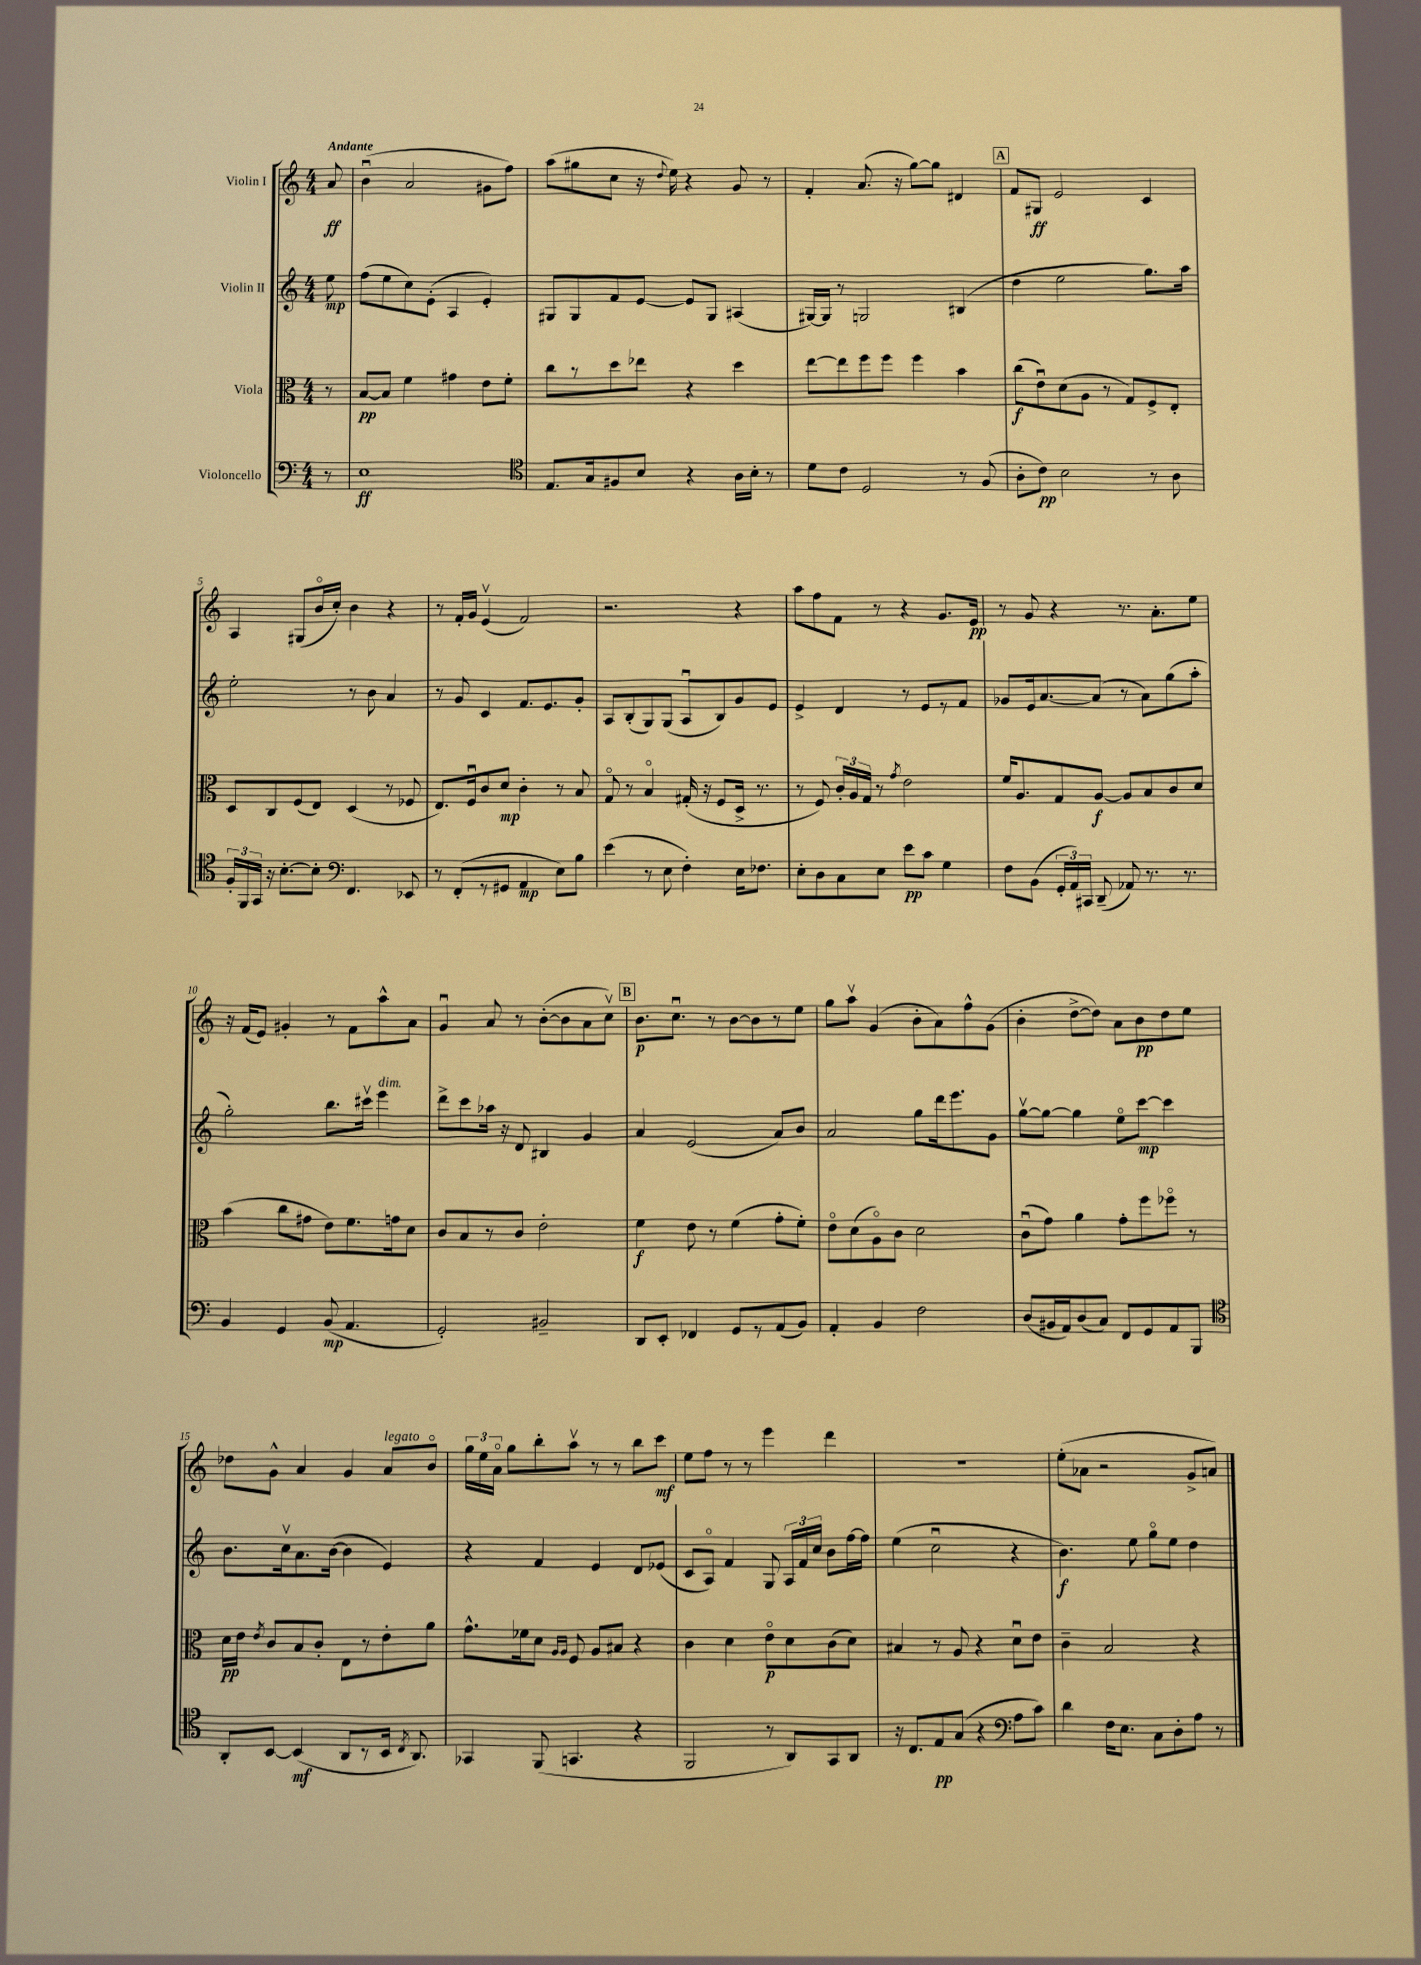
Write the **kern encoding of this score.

**kern	**kern	**kern	**kern
*staff4	*staff3	*staff2	*staff1
*clefF4	*clefC3	*clefG2	*clefG2
*k[]	*k[]	*k[]	*k[]
*M4/4	*M4/4	*M4/4	*M4/4
8r	8r	8ee\	8a/
=	=	=	=
1E	[8B/L	(8ff\L	(4bu\
.	8B/]J	8ee\	.
.	4f\	8cc\)	2a/
.	.	(8e'\J	.
.	4g#\	4A/	.
.	8e\L	4e'/)	8g#\L
.	8f'\J	.	8ff\J)
=	=	=	=
*clefC4	*	*	*
8.E/L	8cc\L	8G#/L	(8aa\L
.	8r	8G#/	8gg#\
16G/k	.	.	.
8F#/	8dd\	8f/	8cc\J
8B/J	8ee-\J	[8e/J	16r
.	.	.	8qqdd/
.	.	.	16ee\)
4r	4r	8e/]L	4r
.	.	8G#/J	.
16A\LL	4dd\	(4A#/	8g/
16B'\JJ	.	.	.
8r	.	.	8r
=	=	=	=
8d\L	[8ee\L	[16G#/LL)	4f'/
.	.	16G#/]JJ	.
8c\J	8ee\]	8r	.
2D/	8ff\	2G/	(8.a/
.	8ff\J	.	.
.	.	.	16r
.	4ff\	.	[8gg\L)
.	.	.	8gg\]J
8r	4b\	(4B#/	4d#/
(8F/	.	.	.
=	=	=	=
8A'\L	(8cc\L	4dd\	8f/L
8c\J)	8eu\)	.	8G#/J
2B\	(8d\	2ee\	2e/
.	8A\J	.	.
.	8r	.	.
.	8G/L)	.	.
8r	8F^/	8.gg\L)	4c/
8A\	8E'/J	.	.
.	.	16aa\Jk	.
=	=	=	=
24F'/LL	8D/L	2ee'\	4A/
24FF/	.	.	.
24GG/JJ	.	.	.
16r	8C/	.	.
[8.B'\L	.	.	.
.	(8F/	.	(8G#/L
8B'\]J	8E/J)	.	16bo/L
.	.	.	16cc'/JJ)
*clefF4	*	*	*
4.FF/	(4D/	8r	4b\
.	.	8b\	.
.	8r	4a/	4r
8EE-/	8F-/	.	.
=	=	=	=
8r	8.E/L)	8r	8r
(8FF'/L	.	8g/	16f'/LL
.	16Fu/k	.	16g/JJ
8r	8c/	4c/	(4ev/
8GG#/J	8d/J	.	.
4AA/	4c'\	8.f/L	2f/)
.	.	8.e/	.
8E\L)	8r	.	.
8B\J	8B/	8g'/J	.
=	=	=	=
(4e\	8Go/	8A/L	2.r
.	8r	(8B'/	.
8r	4Bo/	8G/)	.
8E\	.	(8G/J	.
4F'\)	(16G#'/	8Au/L	.
.	16r	.	.
.	8F/L	8B/)	.
16E\LK	16D^/Jk	8g/	4r
8.F-\J	8.r	.	.
.	.	8e/J	.
=	=	=	=
8E'\L	8r	4e^/	8aa\L
8D\	8F/)	.	8ff\
8C\	24c'/LL	4d/	8f\J
.	24A/	.	.
.	24G/JJ	.	.
8E\J	8r	.	8r
.	8qg/	.	.
8e\L	2e\	8r	4r
8c\J	.	8e/L	.
4G\	.	8r	8.g/L
.	.	8f/J	.
.	.	.	16e/Jk
=	=	=	=
8F\L	16f/LK	8g-/L	8r
.	8.A/	.	.
(8BB\J	.	16e/k	8g/
.	.	[8.a/	.
24GG'/LL	8G/	.	4r
24AA/)	.	.	.
24CC#/JJ	.	.	.
(8DD~/	[8A/J	(8a/]J	.
8AA-/)	8A/]L	8r	8.r
8.r	8B/	8a\L)	.
.	.	.	8.a'\L
.	8c/	(8gg\	.
8.r	.	.	.
.	8d/J	8aa'\J	8ee\J
=	=	=	=
4BB/	(4b\	2gg'\)	16r
.	.	.	(16f/LK
.	.	.	8e/J)
4GG/	8cc\L	.	4g#'/
.	8g#\J	.	.
(8BB/	8e\L)	8.bb\L	8r
4.AA/	8.f\	.	8f\L
.	.	16ccc#v\Jk	.
.	.	4eee\	8aa^^\
.	16g\k	.	.
.	8d\J	.	8a\J
=	=	=	=
2GG'/)	8c/L	8ddd^\L	4gu/
.	8B/	8ccc\	.
.	8r	16aa-\Jk	8a/
.	.	16r	.
.	8c/J	8d/	8r
2BB#~/	2e'\	4B#/	([8b'\L
.	.	.	8b\]
.	.	4g/	8a\
.	.	.	8ccv\J)
=	=	=	=
8DD/L	4f\	4a/	8.b\L
8EE'/J	.	.	.
.	.	.	8.ccu\J
4FF-/	8e\	(2e/	.
.	8r	.	8r
8GG/L	(4f\	.	[8b\L
8r	.	.	8b\]
(8AA/	8g'\L	8a/L)	8r
8BB/J)	8f'\J)	8b/J	8ee\J
=	=	=	=
4AA'/	8eo\L	2a/	8gg\L
.	(8d\	.	8aav\J
4BB/	8Ao\)	.	(4g/
.	8c\J	.	.
2F\	2d\	8gg\L	8b'\L
.	.	16ddd\k	8a\)
.	.	8.eee\	.
.	.	.	8ff^^\
.	.	8g\J	(8g\J
=	=	=	=
(8D/L	(8cu\L	[8ggv\L	4b'\
16BB#/L	8g\J)	8gg\_J	.
16AA/J)	.	.	.
(8D/	4a\	4gg\]	[8dd^\L
8C/J)	.	.	8dd\]J)
8FF/L	8g'\L	8eeo\L	8a\L
8GG/	8ff\	[8ccc\J	8b\
8AA/	8ff-o\J	4ccc\]	8dd\
8BBB/J	8r	.	8ee\J
=	=	=	=
*clefC4	*	*	*
8AA'/L	16d\LL	8.b\L	8dd-\L
.	16e\JJ	.	.
.	8qe/	.	.
[8BB/J	8c/L	.	8g^^\J
.	.	16ccv\k	.
(4BB/]	8B/	8.a\	4a/
.	8c'/J	.	.
.	.	([16b\Jk	.
8AA/L	8E\L	4b\]	4g/
8r	8r	.	.
16BB/Jk	8e'\	4e/)	8a/L
8qC/	.	.	.
8.AA/)	.	.	.
.	8a\J	.	8bo/J
=	=	=	=
4GG-/	8.g^^\L	4r	24gg\LL
.	.	.	24ee\
.	.	.	24ao\JJ
.	.	.	8gg\L
.	16f-\k	.	.
(8FF/	8d\J	4f/	8bb'\
.	16qqA/LL	.	.
.	16qqA/JJ	.	.
4.GG/	8F/	.	8aav\J
.	8A/L	4e/	8r
.	8B#/J	.	8r
4r	4r	8d/L	8bb\L
.	.	(8e-/J	8ccc\J
=	=	=	=
2FF/	4c\	8c/L	8ee\L
.	.	8Ao/J)	8ff\J
.	4d\	4f/	8r
.	.	.	8r
8r	8eo\L	8G/	4eee\
8AA/L)	8d\	24A/LL	.
.	.	24f/	.
.	.	24cc/JJ	.
8GG/	(8c\	8b\L	4ddd\
8AA/J	8d\J)	[16ff\L	.
.	.	16ff\]JJ	.
=	=	=	=
16r	4B#/	(4ee\	1r
8.C/L	.	.	.
8E/	8r	2ccu\	.
(8G/J	8A/	.	.
4r	4r	.	.
*clefF4	*	*	*
8A\L	8du\L	4r	.
8c\J)	8e\J	.	.
=	=	=	=
4d\	4c~\	4.b\)	(8ee'\L
.	.	.	8a-\J
16F\LK	2B/	.	2r
8.E\J	.	.	.
.	.	8ee\	.
8C\L	.	8ggo\L	.
8D'\	.	8ee\J	.
8A\J	4r	4dd\	8g^/L
8r	.	.	8a/J)
==	==	==	==
*-	*-	*-	*-
